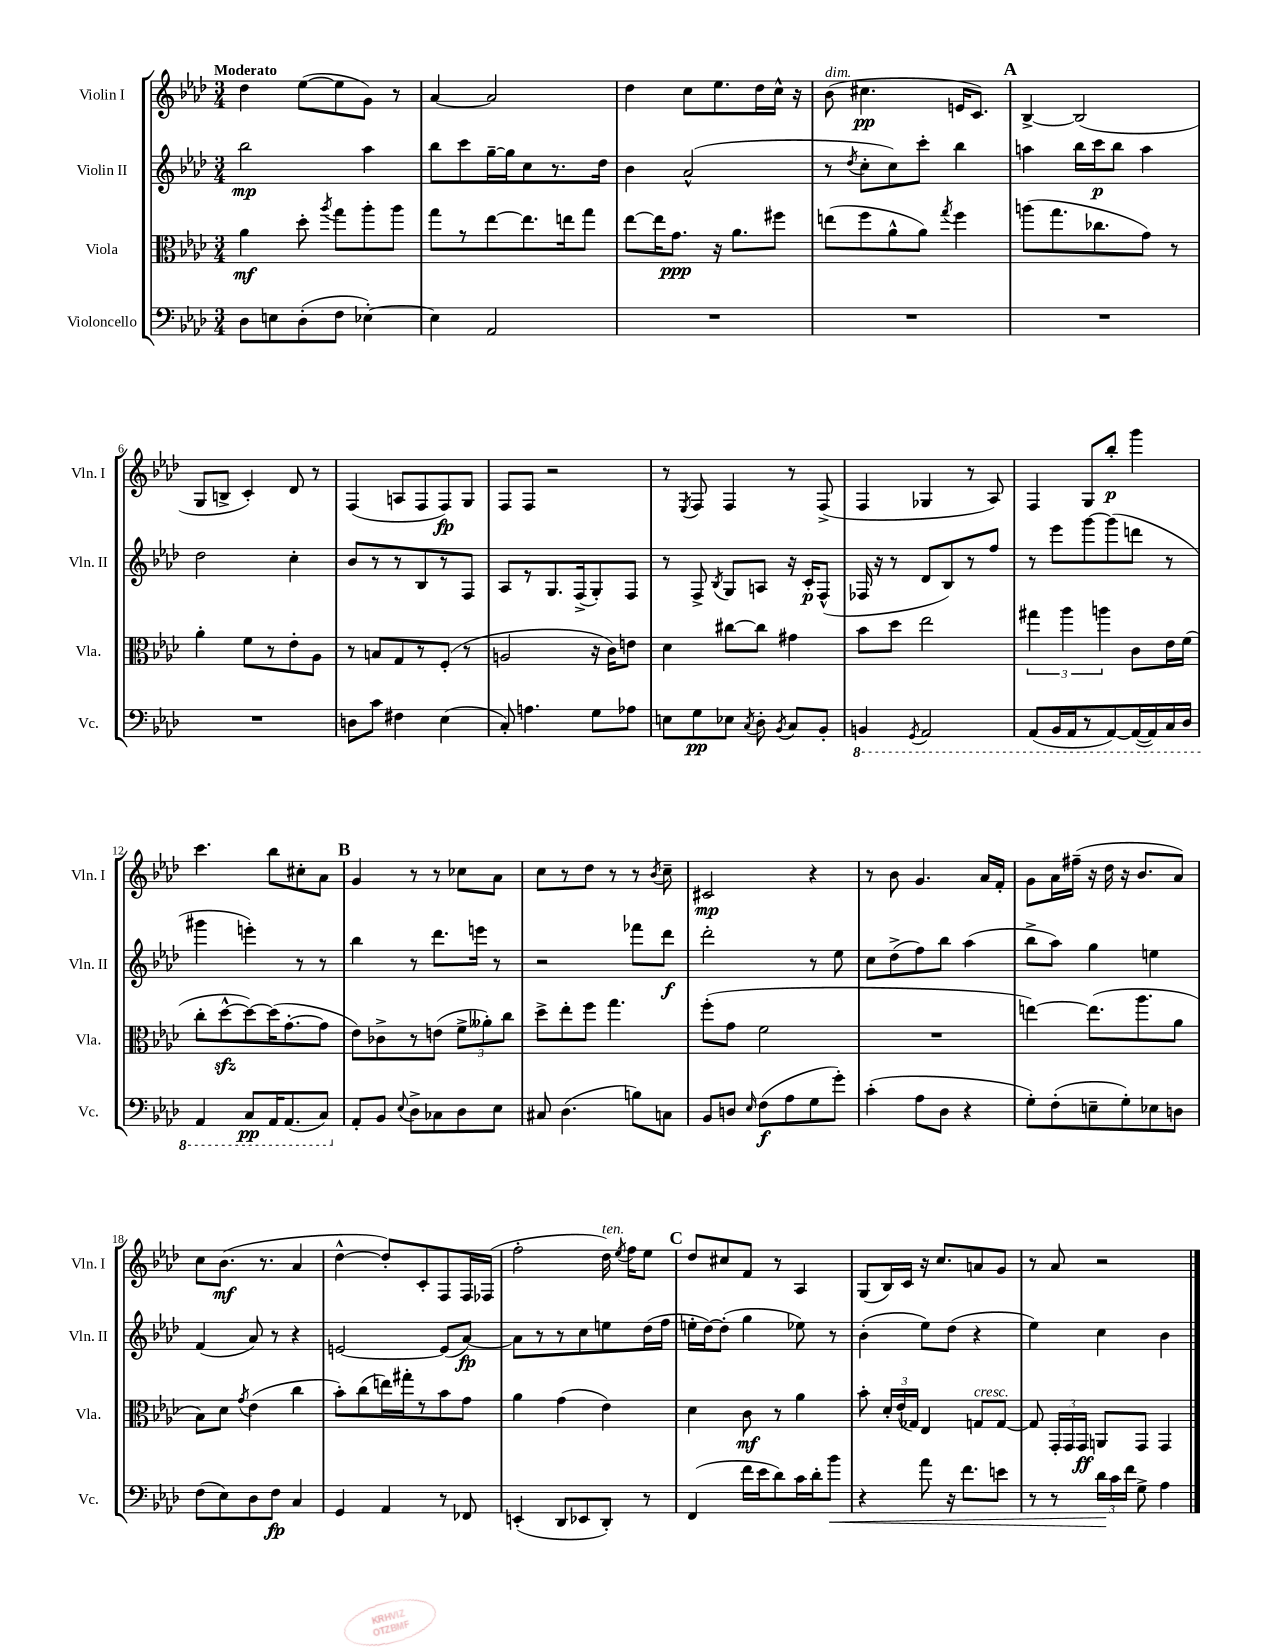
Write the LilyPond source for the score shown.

<<
\new StaffGroup <<
\new Staff = "s0" \with { instrumentName = "Violin I" shortInstrumentName = "Vln. I" } {
    \clef treble \key aes \major \numericTimeSignature \time 3/4 \tempo "Moderato"
    \autoBeamOff des''4 ees''8[~( ees''8 g'8]) r8 |
    aes'4~ aes'2 |
    des''4 c''8[ ees''8. des''16 c''16]-^ r16 |
    bes'8^\markup { \italic "dim." }( cis''4.\pp e'16[ c'8.]) |
    \mark \markup { \bold "A" } bes4~-> bes2( |
    g8[ b8]-> c'4-.) des'8 r8 |
    f4( a8[ f8 f8\fp) g8] |
    f8[ f8] r2 |
    r8 \acciaccatura { ees8 } f8 f4 r8 f8->( |
    f4 ges4 r8 aes8) |
    f4 g8[ bes''8]-.\p g'''4 |
    c'''4. bes''8[ cis''8-. aes'8] |
    \mark \markup { \bold "B" } g'4 r8 r8 ces''8[ aes'8] |
    c''8[ r8 des''8] r8 r8 \acciaccatura { bes'8 } c''8-- |
    cis'2\mp r4 |
    r8 bes'8 g'4. aes'16[ f'16]-. |
    g'8[ aes'16 fis''16]--( r16 des''16 r16 bes'8.[ aes'8]) |
    c''8[ bes'8.]\mf( r8. aes'4 |
    des''4~-^ des''8[-.) c'8-. f8 f16 fes16]( |
    f''2-. des''16^\markup { \italic "ten." }) \acciaccatura { ees''8 } f''16[ ees''8] |
    \mark \markup { \bold "C" } des''8[ cis''8 f'8] r8 aes4 |
    g8[( bes16) c'16] r16 c''8.[ a'8 g'8] |
    r8 aes'8 r2 \bar "|." |
}
\new Staff = "s1" \with { instrumentName = "Violin II" shortInstrumentName = "Vln. II" } {
    \clef treble \key aes \major \numericTimeSignature \time 3/4
    \autoBeamOff bes''2\mp aes''4 |
    bes''8[ c'''8 g''16~-- g''16 c''8 r8. des''16] |
    bes'4 aes'2-^( |
    r8 \acciaccatura { des''8 } c''8[-. c''8) c'''8]-. bes''4 |
    \mark \markup { \bold "A" } a''4 bes''16[ c'''16\p bes''8] a''4 |
    des''2 c''4-. |
    bes'8[ r8 r8 bes8 r8 f8] |
    aes8[ r8 g8. f16->( g8-.) f8] |
    r8 f8-> \acciaccatura { bes8 } g8[ a8] r16 c'16[-.\p f8]-^( |
    fes16 r16 r8 des'8[ bes8) r8 f''8] |
    r8 ees'''8[ g'''8~ g'''8( d'''8] r8 |
    gis'''4 e'''4-.) r8 r8 |
    \mark \markup { \bold "B" } bes''4 r8 des'''8.[ e'''16] r8 |
    r2 fes'''8[ des'''8]\f |
    des'''2-. r8 ees''8 |
    c''8[ des''8->( f''8) bes''8] aes''4( |
    bes''8[-> aes''8]) g''4 e''4 |
    f'4( aes'8) r8 r4 |
    e'2~ e'8[( aes'8]~\fp) |
    aes'8[ r8 r8 c''8 e''8 des''16( f''16] |
    \mark \markup { \bold "C" } e''16[-. des''16~) des''8]-.( g''4 ees''8) r8 |
    bes'4-.( ees''8[) des''8]( r4 |
    ees''4) c''4 bes'4 \bar "|." |
}
\new Staff = "s2" \with { instrumentName = "Viola" shortInstrumentName = "Vla." } {
    \clef alto \key aes \major \numericTimeSignature \time 3/4
    \autoBeamOff aes'4\mf des''8-. \acciaccatura { aes''8 } g''8[ aes''8-. aes''8] |
    g''8[ r8 ees''8~ ees''8. e''16 g''8] |
    ees''8[~ ees''16 g'8.]\ppp r16 aes'8.[ fis''8] |
    e''8[( f''8 aes'8-^ aes'8]) \acciaccatura { g''8 } f''4 |
    \mark \markup { \bold "A" } a''8[( g''8. ces''8. g'8]) r8 |
    aes'4-. f'8[ r8 ees'8-. aes8] |
    r8 b8[ g8 r8 f8]-.( r8 |
    a2 r16 c'16[) e'8] |
    des'4 cis''8[~ cis''8] gis'4 |
    bes'8[ des''8] ees''2 |
    \tuplet 3/2 { gis''4 aes''4 a''4 } c'8[ ees'16 f'16]( |
    c''8[-. des''8~-^\sfz des''8~) des''16( g'8.~-. g'8] |
    \mark \markup { \bold "B" } ees'8[) ces'8-> r8 e'8]( \tuplet 3/2 { f'8[-> aeses'8-.) c''8] } |
    des''8[-> ees''8-. f''8] g''4. |
    f''8[-.( g'8] f'2 |
    R2. |
    e''4~) e''8.[( aes''8. aes'8] |
    bes8[) des'8] \acciaccatura { g'8 } ees'4( c''4 |
    bes'8[-.) c''8( e''16) gis''16-. r8 bes'8 g'8] |
    aes'4 g'4( ees'4) |
    \mark \markup { \bold "C" } des'4 c'8\mf r8 aes'4 |
    bes'8-. \tuplet 3/2 { des'16[-. ees'16( ges16]) } ees4 g8[^\markup { \italic "cresc." } g8]~ |
    g8 \tuplet 3/2 { g,16[-. g,16 g,16]\ff } a,8[ g,8] g,4 \bar "|." |
}
\new Staff = "s3" \with { instrumentName = "Violoncello" shortInstrumentName = "Vc." } {
    \clef bass \key aes \major \numericTimeSignature \time 3/4
    \autoBeamOff des8[ e8 des8-.( f8] ees4~-.) |
    ees4 aes,2 |
    R2. |
    R2. |
    \mark \markup { \bold "A" } R2. |
    R2. |
    d8[ c'8] fis4 ees4( |
    c8-.) a4. g8[ aes8] |
    e8[ g8\pp ees8] \acciaccatura { c8 } des8-. \acciaccatura { bes,8 } c8[ bes,8]-. |
    \ottava #-1 b,,4 \acciaccatura { g,,8 } aes,,2 |
    aes,,8[( bes,,16 aes,,16 r8 aes,,8~) aes,,16~( aes,,16) c,16 des,16] |
    aes,,4 c,8[\pp aes,,16 aes,,8.( c,8]) \ottava #0 |
    \mark \markup { \bold "B" } aes,8[-. bes,8] \appoggiatura { ees8 } des8[-> ces8 des8 ees8] |
    cis8 des4.( b8[) c8] |
    bes,8[ d8] \grace { ees16 } f8[\f( aes8 g8 g'8]-.) |
    c'4-.( aes8[ des8] r4 |
    g8[-.) f8-.( e8-- g8-.) ees8 d8] |
    f8[( ees8) des8 f8]\fp c4 |
    g,4 aes,4 r8 fes,8 |
    e,4-.( des,8[ ees,8 des,8]-.) r8 |
    \mark \markup { \bold "C" } f,4( f'16[ ees'16 des'8) c'16 des'16-. bes'8]\< |
    r4 aes'8 r16 f'8.[ e'8] |
    r8 r8 \tuplet 3/2 { des'16[\! c'16 f'16] } g8-> aes4 \bar "|." |
}
>>
>>
